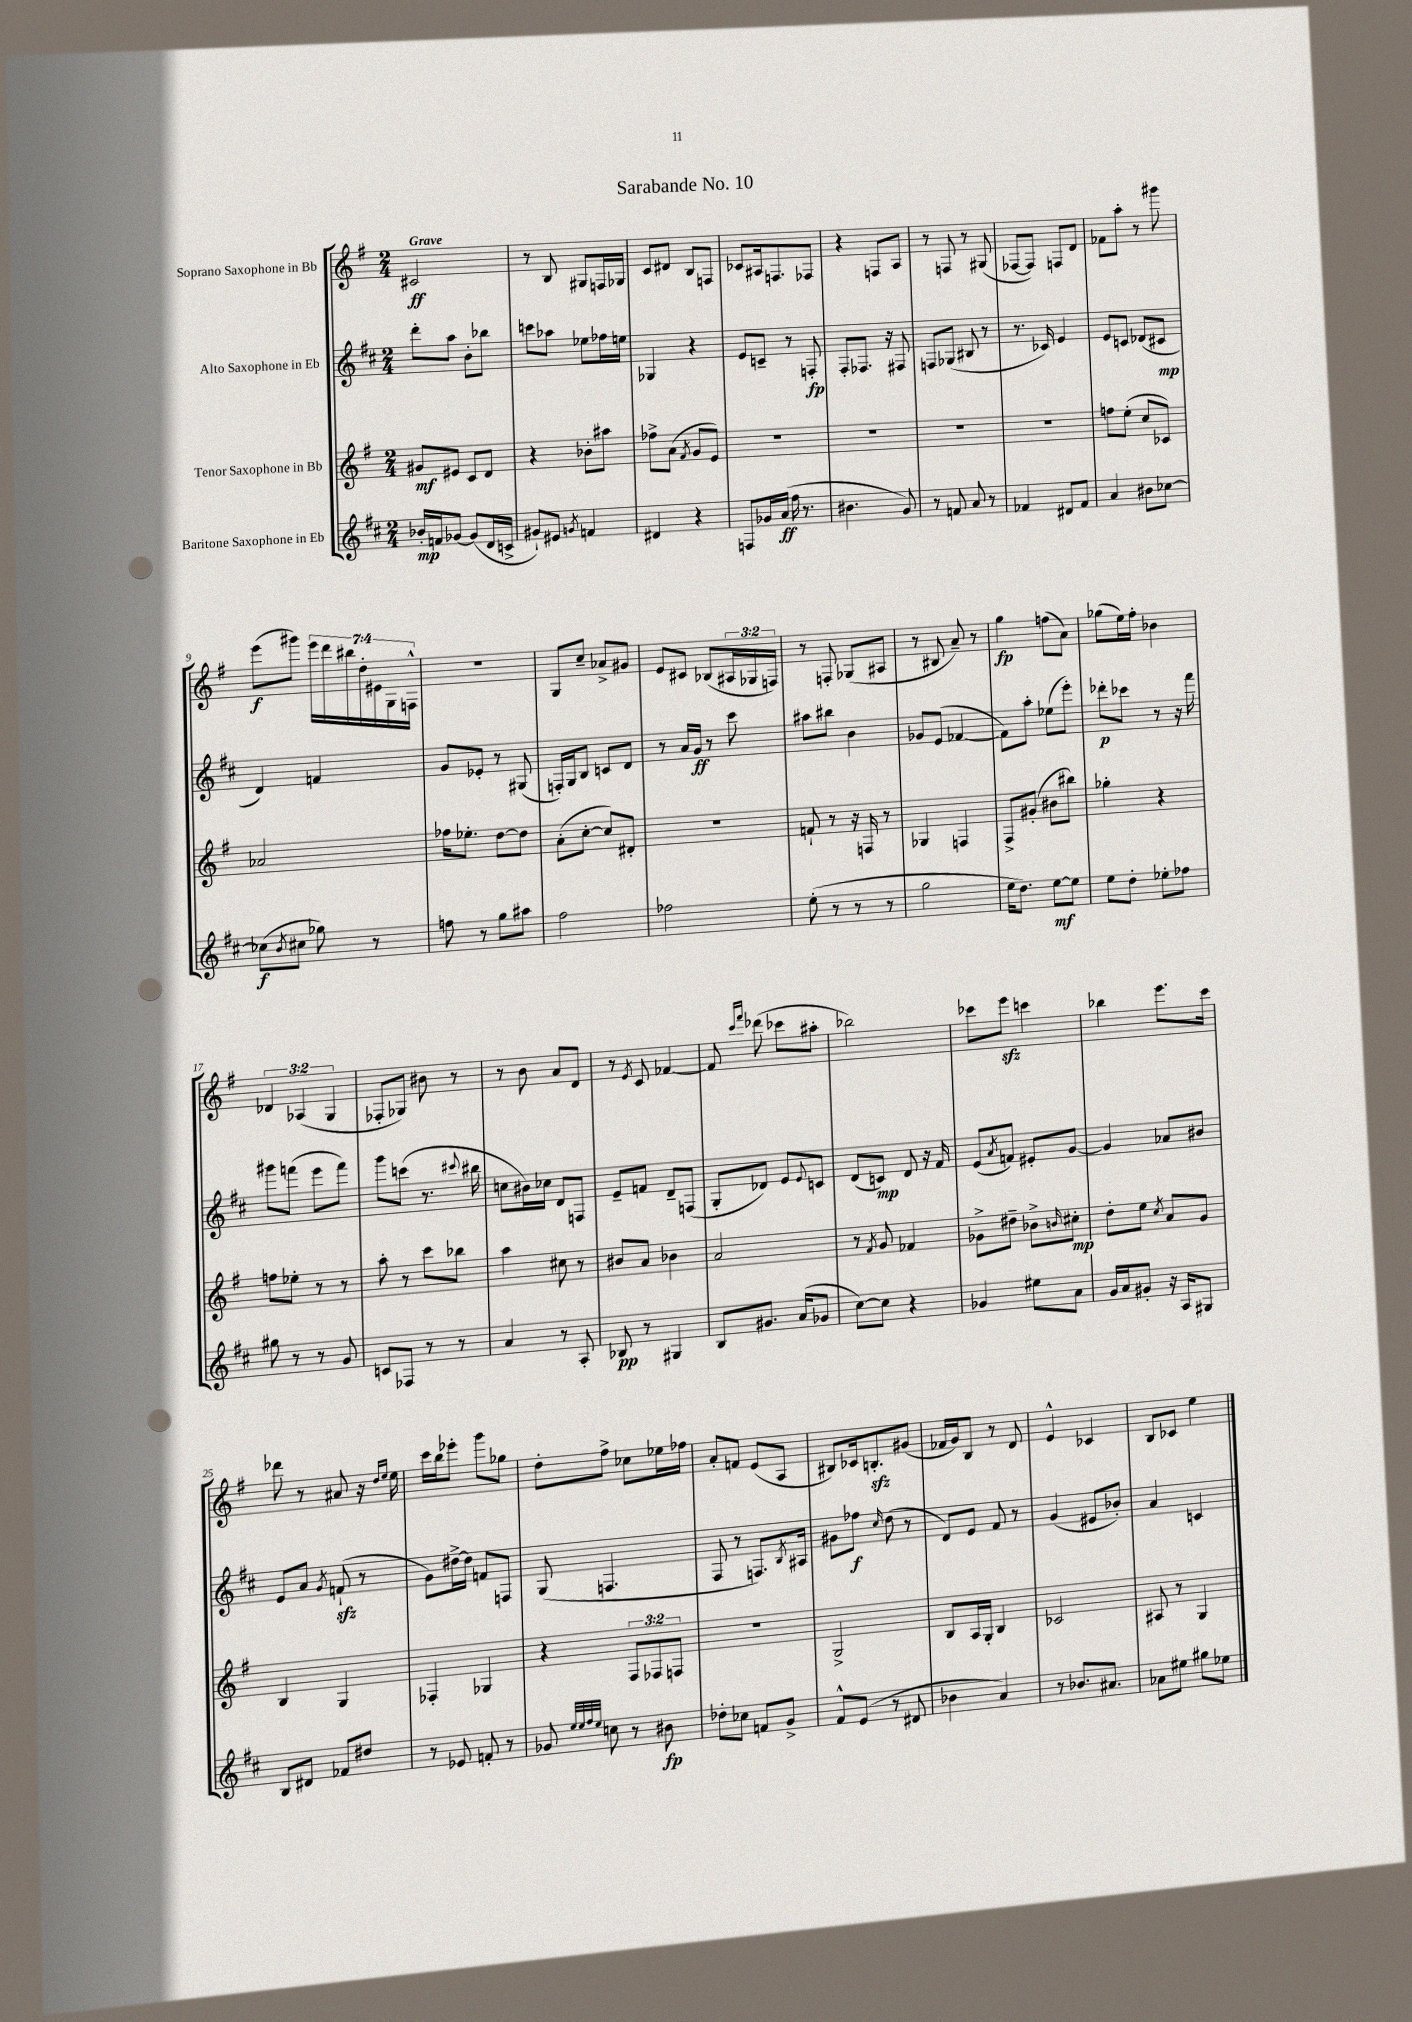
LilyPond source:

\header { title = "Sarabande No. 10" }
<<
\new StaffGroup <<
\new Staff = "s0" \with { instrumentName = "Soprano Saxophone in Bb" } {
    \clef treble \key g \major \numericTimeSignature \time 2/4 \override Staff.TupletNumber.text = #tuplet-number::calc-fraction-text \tempo "Grave"
    cis'2\ff |
    r8 b8 gis8 f16 ges16 |
    c'8 dis'8 b8 f8 |
    ces'8 ais16 f8. fes8 |
    r4 f8 a8 |
    r8 f8 r8 gis8( |
    fes8~ fes8) f8 d'8 |
    fes'8 a''8-. r8 gis'''8 |
    e'''8\f( gis'''8) \tuplet 7/4 { e'''16 d'''16 bis''16 d''16-. eis'16 g16 f16-^ } |
    R2 |
    g8 c''8-- aes'8-> gis'8 |
    e'8 cis'8 bes8( \tuplet 3/2 { ais16 ges16 f16) } |
    r8 f8-. ges8( ais8 |
    r8 bis8 a'8--) r8 |
    g''4\fp f''8( a'8) |
    ges''8( e''16) fis''16-. bes'4 |
    \tuplet 3/2 { des'4 aes4( g4 } |
    fes8-. ges8) bis'8 r8 |
    r8 b'8 a'8 d'8 |
    r8 \acciaccatura { e'8 } c'8 fes'4~ |
    fes'8 \grace { c'''16 fis'''16 } des'''8( ces'''8 ais''8-. |
    bes''2) |
    ces'''8 e'''8\sfz c'''4 |
    bes''4 e'''8. c'''16 |
    des'''8 r8 ais'8 r16 \grace { d''16 e''16 } e''16 |
    c'''16 b''16 ees'''8-. g'''8 ges''8 |
    d''8-. fis''8-> ces''8 ees''16 fes''16 |
    a'8-. f'8 e'8( a8 |
    bis8) ces'16 b8.-.\sfz gis'8( |
    fes'16 g'16) b8 r8 d'8 |
    e'4-^ ces'4 |
    b8 ces'8 e''4 \bar "|." |
}
\new Staff = "s1" \with { instrumentName = "Alto Saxophone in Eb" } {
    \clef treble \key d \major \numericTimeSignature \time 2/4
    d'''8-. a''8 b'8-. bes''8 |
    c'''8 aes''8 ees''8 fes''16 e''16 |
    ges4 r4 |
    e'8 c'8-- r8 f8-.\fp |
    fis8-. fes8. r16 fis8 |
    f8 ges8( bis8 r8 |
    r8. ces'16) e'4 |
    e'8 c'8 des'8( cis'8\mp |
    d'4) f'4 |
    g'8 ees'8-. r8 gis8( |
    f16-.) g16 b8 c'8 d'8 |
    r8 a'16 g'16\ff r8 cis'''8 |
    ais''8 bis''8 b'4 |
    ges'8 e'8( fes'4~ |
    fes'8) a''8-. ees''8( e'''8-.) |
    des'''8-.\p ces'''8 r8 r16 fis'''16 |
    gis'''8 f'''8( e'''8 f'''8) |
    g'''8 c'''8( r8. \appoggiatura { cis'''8 } bis''16 |
    c''8 bis'16) ces''16 d'8 f8 |
    e'8-- f'8 d'8-- f8( |
    g8-. des'8) e'8 \appoggiatura { e'8 } c'8 |
    d'8( c'8\mp) d'8 r16 fis'16 |
    e'8( \acciaccatura { a'8 } f'8) eis'8-. g'8~ |
    g'4 aes'8 bis'8 |
    e'8 a'8 \acciaccatura { g'8 } f'8-!\sfz( r8 |
    g'8) dis''16~-> dis''16 f'8 f8 |
    g8( f4. |
    fis8 r8 f8.) \acciaccatura { b8 } ais16 |
    gis'8 fes''8\f \grace { cis''16 } d''8( r8 |
    d'8) e'8 fis'8 r8 |
    g'4( eis'8 bes'8-.) |
    a'4 c'4 \bar "|." |
}
\new Staff = "s2" \with { instrumentName = "Tenor Saxophone in Bb" } {
    \clef treble \key g \major \numericTimeSignature \time 2/4 \override Staff.TupletNumber.text = #tuplet-number::calc-fraction-text
    gis'8\mf eis'8 c'8 d'8 |
    r4 bes'8-. ais''8 |
    fes''8-> a'8( \acciaccatura { fis'8 } g'8 e'8) |
    R2 |
    R2 |
    R2 |
    R2 |
    f''8 e''8-.( c''8 ces'8) |
    aes'2 |
    fes''16 ees''8.-. d''8~ d''8 |
    a'8-.( c''8~-. c''8) dis'8-. |
    R2 |
    f'8-! r8 r16 f16 r8 |
    ges4 f4 |
    fis8-> gis'8-.( bis'8 bis''8) |
    ges''4-. r4 |
    f''8 ees''8-. r8 r8 |
    a''8-. r8 c'''8 bes''8 |
    a''4 cis''8 r8 |
    bis'8 a'8 bes'4 |
    a'2 |
    r8 \acciaccatura { fis'8 } g'8 fes'4 |
    ges'8-> dis''8-- bes'8-> \grace { b'16 } cis''8-.\mp |
    d''8-. e''8 \acciaccatura { c''8 } a'8 g'8 |
    b4 g4 |
    fes4-. ges4 |
    r4 \tuplet 3/2 { fis8 fes8 f8 } |
    R2 |
    g2-> |
    b8 a16 g16-. b4 |
    ces'2 |
    ais8 r8 g4 \bar "|." |
}
\new Staff = "s3" \with { instrumentName = "Baritone Saxophone in Eb" } {
    \clef treble \key d \major \numericTimeSignature \time 2/4
    bes'16-.\mp f'16 ges'8~ ges'8( d'16 c'16-> |
    gis'8-!) eis'8 \acciaccatura { g'8 } f'4 |
    dis'4 r4 |
    f8 ges'16 a'16\ff( fis''16 r8. |
    bis'4. g'8) |
    r8 f'8 a'8 r8 |
    fes'4 dis'8 fes'8 |
    a'4 bis'8 ces''8~ |
    ces''8\f( \acciaccatura { b'8 } cis''8 ges''8) r8 |
    f''8 r8 g''8 ais''8 |
    fis''2 |
    fes''2 |
    e''8-.( r8 r8 r8 |
    g''2 |
    e''16 d''8.) e''8~\mf e''8 |
    e''8 d''8-. ees''8-. fes''8 |
    gis''8 r8 r8 g'8 |
    c'8 fes8 r8 r8 |
    a'4 r8 a8-. |
    bes8\pp r8 gis4 |
    b8 gis'8. a'16( ges'8 |
    cis''8~) cis''8 r4 |
    ges'4 eis''8 a'8 |
    g'16 a'16 gis'8-. r16 a16 gis8 |
    b8 dis'8 fes'8 dis''8 |
    r8 ees'8 f'8-. r8 |
    ges'8 \grace { e''32 e''32 fis''32 e''32 } c''8 r8 bis'8\fp |
    des''8-. ces''8 f'8 g'8-> |
    fis'8-^ e'8( r8 dis'8 |
    bes'4 a'4) |
    r8 bes'8. ais'8. |
    aes'8 eis''8 gis''8 ees''8 \bar "|." |
}
>>
>>
